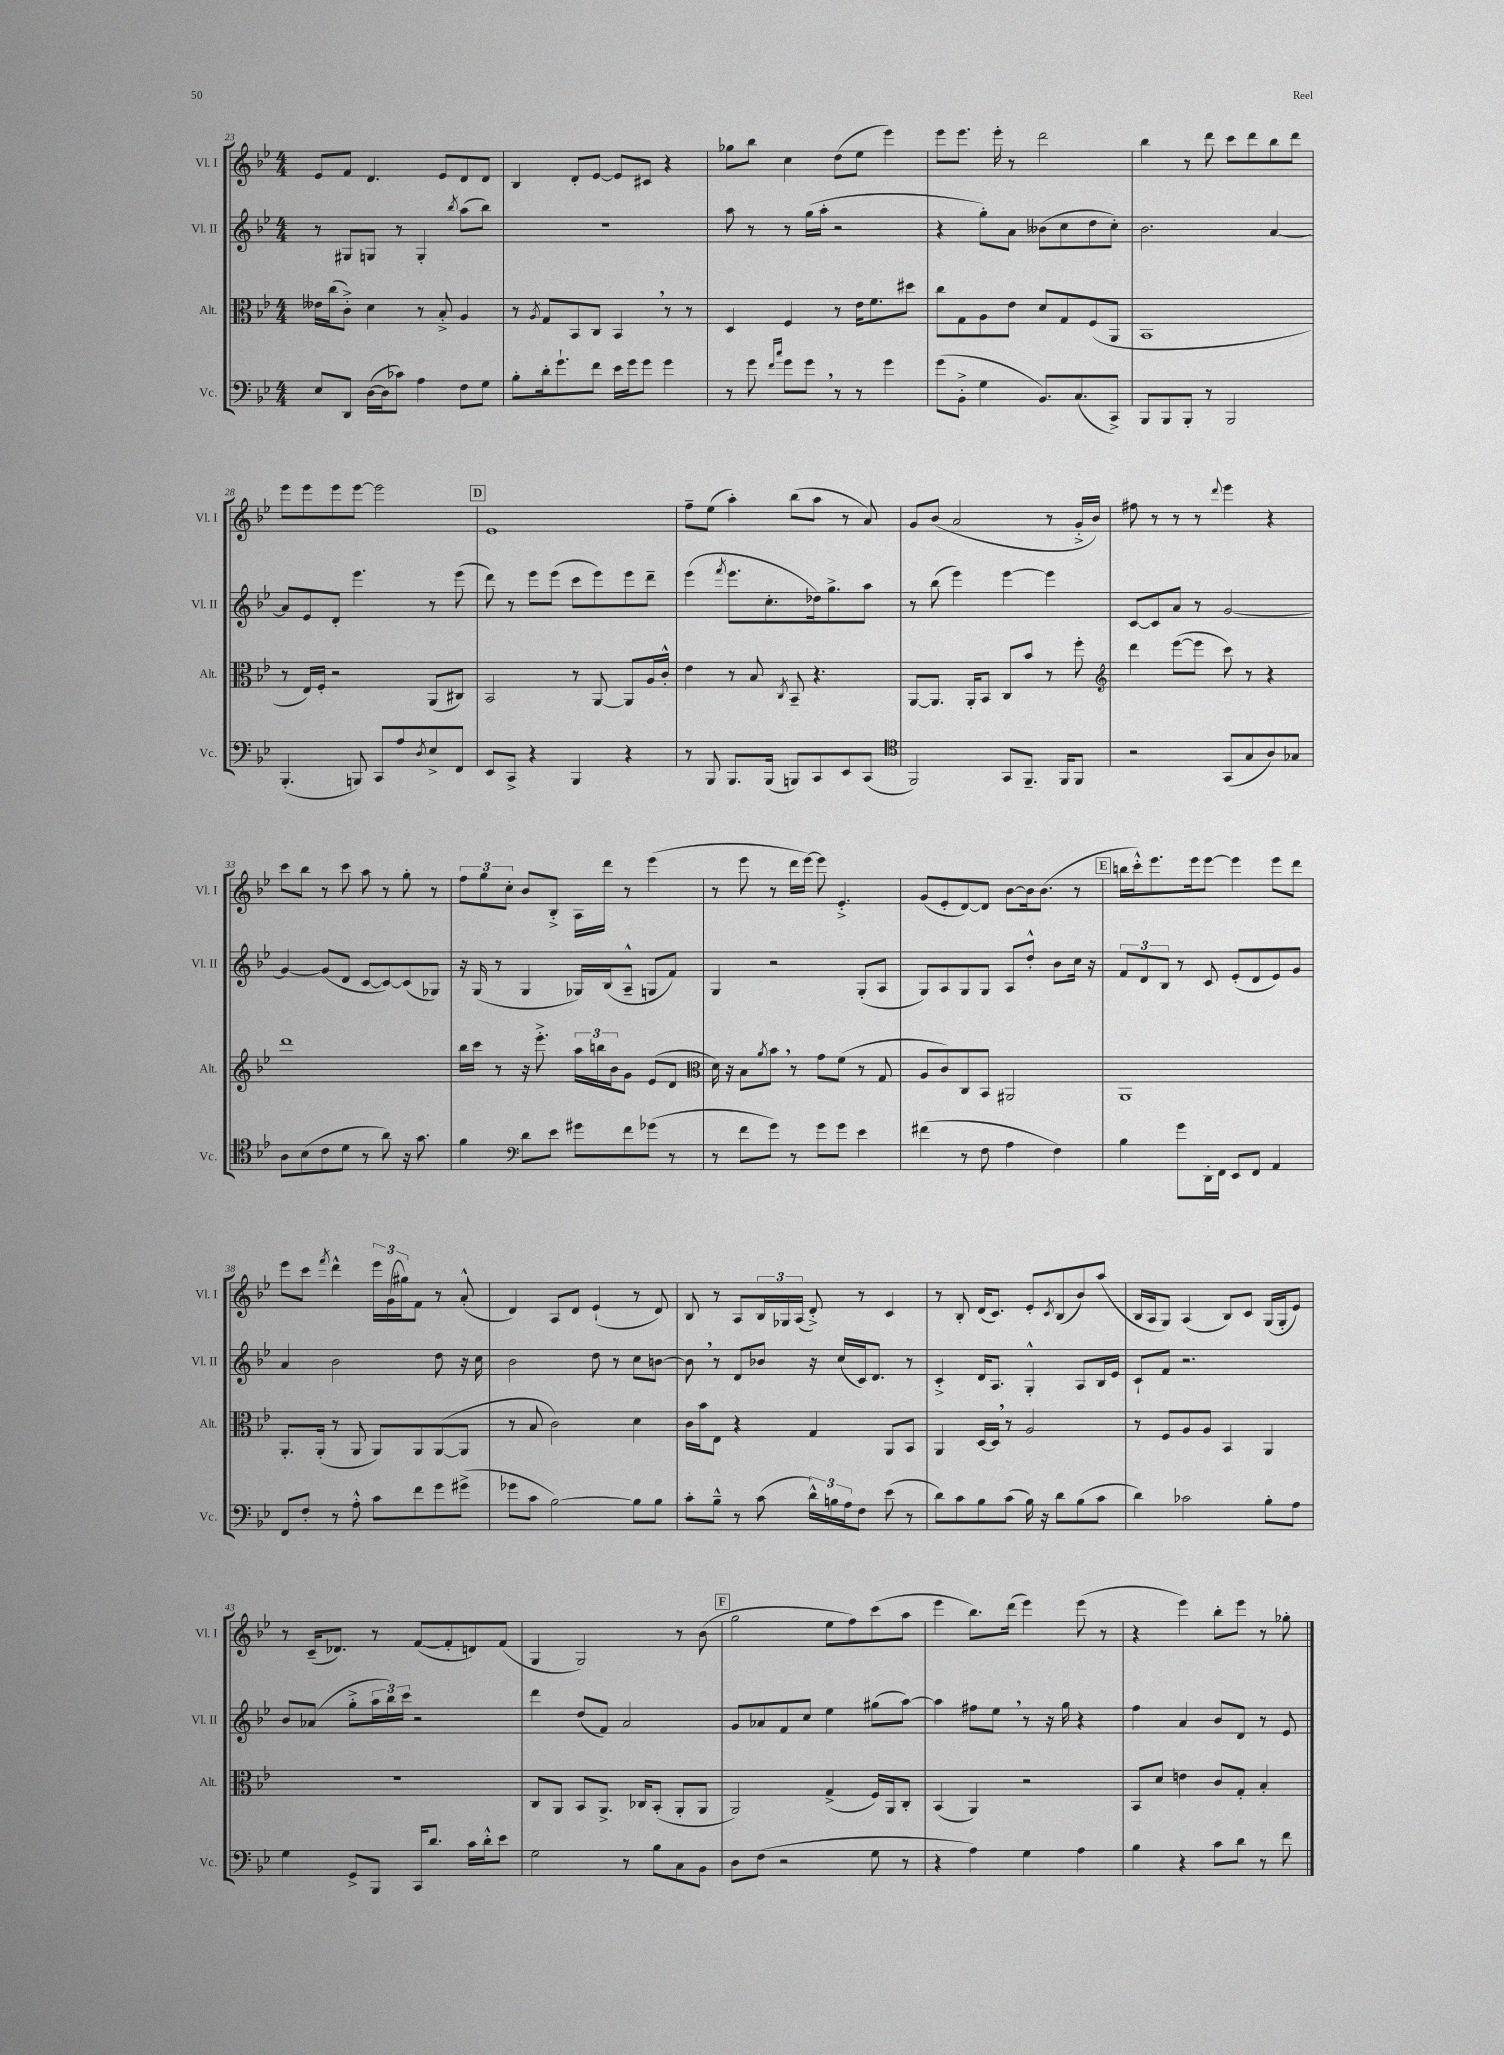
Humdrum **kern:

**kern	**kern	**kern	**kern
*staff4	*staff3	*staff2	*staff1
*clefF4	*clefC3	*clefG2	*clefG2
*k[b-e-]	*k[b-e-]	*k[b-e-]	*k[b-e-]
*M4/4	*M4/4	*M4/4	*M4/4
8E-	16e--	8r	8e-
.	(16cc	.	.
8DD	8c'^)	8G#	8f
([16D	4d	8G	4.d
16D]	.	.	.
8c-)	.	8r	.
4A	8r	4G'	.
.	8B-'^	.	8e-
.	.	8qbb-	.
8F	4A	(8aa	8d
8G	.	8bb-)	8d
=	=	=	=
8B-'	8r	1r	4B-
.	8qA	.	.
16d'	8G	.	.
8.g`	.	.	.
.	8BB-	.	8d'
8f	8C	.	[8e-
16e-	4BB-	.	8e-]
16g	.	.	.
8g	.	.	8c#
4g	8r	.	4r
.	8r	.	.
=	=	=	=
8r	4D	8aa	8gg-
8g	.	8r	8bb-
16qqf	.	.	.
16qqcc	.	.	.
8g	4F	8r	4cc
8g	.	(16gg	.
.	.	16aa'	.
8r	8r	2r	(8dd
8r	16e-	.	8ee-
.	8.f	.	.
4g	.	.	4eee-)
.	8dd#	.	.
=	=	=	=
(8g	8cc	4r	8eee-
8BB-'^	8G	.	8.eee-
4G	8A	8gg')	.
.	.	.	16eee-'
.	8e-	8a	8r
8.BB-)	8d	(8b--	2ddd
.	8G	8cc	.
(8.C	.	.	.
.	(8F	8dd	.
8CC^)	8AA	8cc')	.
=	=	=	=
8BBB-	1BB-	2.b-	4bb-
8BBB-	.	.	.
8BBB-'	.	.	8r
8r	.	.	8ddd
2BBB-	.	.	8ccc
.	.	.	8ddd
.	.	[4a	8bb-
.	.	.	8ddd
=	=	=	=
(4.BBB-'	8r	8a]	8eee-
.	16E-)	8e-	8eee-
.	16F'	.	.
.	2r	8d'	8eee-
8BBB)	.	4.eee-	[8eee-
8CC	.	.	2eee-]
8A	.	.	.
8qD	.	.	.
8E-^	(8AA	8r	.
8FF	8C#)	(8eee-	.
=	=	=	=
8EE-	2BB-	8ddd)	1e-
8CC^	.	8r	.
4r	.	8eee-	.
.	.	(8eee-	.
4BBB-	8r	8ccc	.
.	[8AA	8eee-)	.
4r	8AA]	8eee-	.
.	16A	8ddd~	.
.	16c'^^	.	.
=	=	=	=
8r	4e-	(4eee-	8ff~
8BBB-	.	.	(8ee-
.	.	8qfff	.
8.BBB-	8r	8.eee-	4aa')
.	8B-	.	.
(16BBB-	.	8.cc'	.
.	8qC	.	.
8BBB)	8BB-~	.	(8bb-
8CC	4.r	16dd-)	8aa
.	.	8.gg^	.
8EE-	.	.	8r
(8CC	.	8aa	8a)
=	=	=	=
*clefC4	*	*	*
2FF)	[8AA	8r	8g
.	8.AA]	(8bb-	(8b-
.	.	4eee-)	2a
.	16AA'	.	.
.	8BB-	.	.
8GG	8C	[4eee-	.
8.FF~	8b-	.	.
.	8r	4eee-]	8r
16FF	.	.	.
8FF	8ff'	.	16g'^
.	.	.	16b-)
=	=	=	=
*	*clefG2	*	*
2r	4ddd	[8c	8ff#
.	.	8c]	8r
.	([8eee-	8a	8r
.	8eee-]	8r	8r
.	.	.	8qqddd
(8GG	8ccc)	[2g	4eee-
8G	8r	.	.
8A)	4r	.	4r
8G-	.	.	.
=	=	=	=
8A	1ddd	4g_	8ccc
(8B-	.	.	8bb-
8c	.	(8g]	8r
8d	.	8d	8ccc
8r	.	[8c	8aa
8a)	.	8c_)	8r
16r	.	(8c]	8gg'
8.g	.	.	.
.	.	8G-)	8r
=	=	=	=
4f	16bb-	16r	12ff
.	16ccc	(16G	.
.	.	.	12gg
.	8r	8r	.
.	.	.	12cc'
*clefF4	*	*	*
8d	16r	4G	8b-
.	8.eee-'^	.	.
8e-	.	.	8B-'^
8g#	24aa	16G-)	16A
.	24bb	.	.
.	.	(16B-	16ddd
.	24b-	.	.
8f	8g	8A~^^	8r
(8g-	(8e-	8G	(4eee-
8r	8d	8f)	.
=	=	=	=
*	*clefC3	*	*
8r	16d)	4G	8r
.	16r	.	.
8f	8B-	.	8eee-
.	8qa	.	.
8g)	8b-	2r	8r
8r	8r	.	16ddd
.	.	.	[16eee-)
8g	8g	.	8eee-]
8g	(8f	.	4.e-'^
4e-	8r	(8G'	.
.	8G	8A	.
=	=	=	=
(4f#	8A	8G)	(8g
.	8c)	8A	8e-'
8r	8C	8G	[8d)
8F	8BB-	8G	8d]
4A	2AA#	8A	[8b-
.	.	8dd'^^	16b-]
.	.	.	(8.b-
4F)	.	8b-	.
.	.	16cc	8r
.	.	16r	.
=	=	=	=
4B-	1AA	12f	16bb
.	.	.	16ccc'^^)
.	.	12d	.
.	.	.	8.eee-
.	.	12B-	.
8g	.	8r	.
.	.	.	16eee-
16DD'	.	8c	[8eee-
16FF	.	.	.
8EE-	.	(8e-'	4eee-]
8FF	.	8d	.
4AA	.	8e-)	8eee-
.	.	8g	8ddd
=	=	=	=
8FF	8.AA'	4a	8eee-
8F'	.	.	8ccc
.	(16AA'	.	.
.	.	.	8qfff
8r	8r	2b-	4ddd^^
8A'^^	8AA	.	.
8c	8AA)	.	24eee-
.	.	.	(24g
.	.	.	24gg#)
8f	8AA	.	8f
8g	([8AA	8dd	8r
(8g#^	8AA]	16r	(8a'^^
.	.	16cc	.
=	=	=	=
8g-	8r	2b-	4d)
8c	8B-	.	.
[2B-)	2c)	.	8A
.	.	.	8d
.	.	8dd	(4e-`
.	.	8r	.
8B-]	4d	8cc	8r
8B-	.	[8b	8d)
=	=	=	=
8c'	16c	8b]	8B-
.	16b-	.	.
8B-~^^	8E-	8r	8r
8r	4r	8d	8A
(8c	.	8b-	24B-
.	.	.	24G-
.	.	.	(24A
24d^^)	4G	16r	8d'^)
24B	.	.	.
.	.	(16cc	.
24A	.	.	.
8F	.	16c)	8r
.	.	8.d	.
(8e-	8AA	.	4c
8r	8BB-	8r	.
=	=	=	=
8d)	4AA	4c'^	8r
8c	.	.	8B-'
8B-	[16D	16d	(16d
.	16D]	8.A	8.c)
(8c	8r	.	.
16B-)	2A	4G'^^	8e-'
16r	.	.	.
.	.	.	8qc
8d	.	.	(8B-
(8B-	.	8A	8b-)
8c	.	16B-	(8aa
.	.	16e-	.
=	=	=	=
4d)	8r	8c`	16B-
.	.	.	16A
.	8F	8f	8G)
2c-	8A	2.r	(4A
.	8A	.	.
.	4BB-	.	8B-)
.	.	.	8c
8B-'	4AA	.	(16G
.	.	.	16G'
8A	.	.	8e-)
=	=	=	=
4G	1r	8b-	8r
.	.	(8a-	(16c~
.	.	.	8.d-)
8GG^	.	8gg'^	.
8BBB-	.	24aa	8r
.	.	24bb-)	.
.	.	24ccc	.
16CC	.	2r	([8f
8.d	.	.	.
.	.	.	8f']
16c	.	.	8d)
16d'^^	.	.	.
8e-	.	.	(8f
=	=	=	=
2G	8C	4ddd	4G
.	8AA	.	.
.	8BB-	(8dd	2G)
.	8.AA^	8f)	.
8r	.	2a	.
.	16C-	.	.
8B-	(8BB-'	.	.
8C	8AA'	.	8r
8BB-	8AA	.	(8b-
=	=	=	=
8D	2AA)	8g	2gg
(8F	.	8a-	.
2r	.	8f	.
.	.	8cc	.
.	(4G^	4ee-	8ee-
.	.	.	8ff)
8G	16F)	(8gg#	(8ccc
.	16AA	.	.
8r	8C'	[8aa)	8aa
=	=	=	=
4r	(4BB-	4aa]	4eee-
4A)	4AA)	8ff#	8.bb-)
.	.	8ee-	.
.	.	.	(16ddd
4G	2r	8r	4eee-)
.	.	16r	.
.	.	16gg	.
4A	.	4r	(8eee-
.	.	.	8r
=	=	=	=
4B-	8BB-	4ff	4r
.	8d	.	.
4r	4e	4a	4eee-)
8c	8c	8b-	8bb-'
8d	8G'	8d	8eee-
8r	4B-'	8r	8r
8f	.	8e-	8gg-'
==	==	==	==
*-	*-	*-	*-
